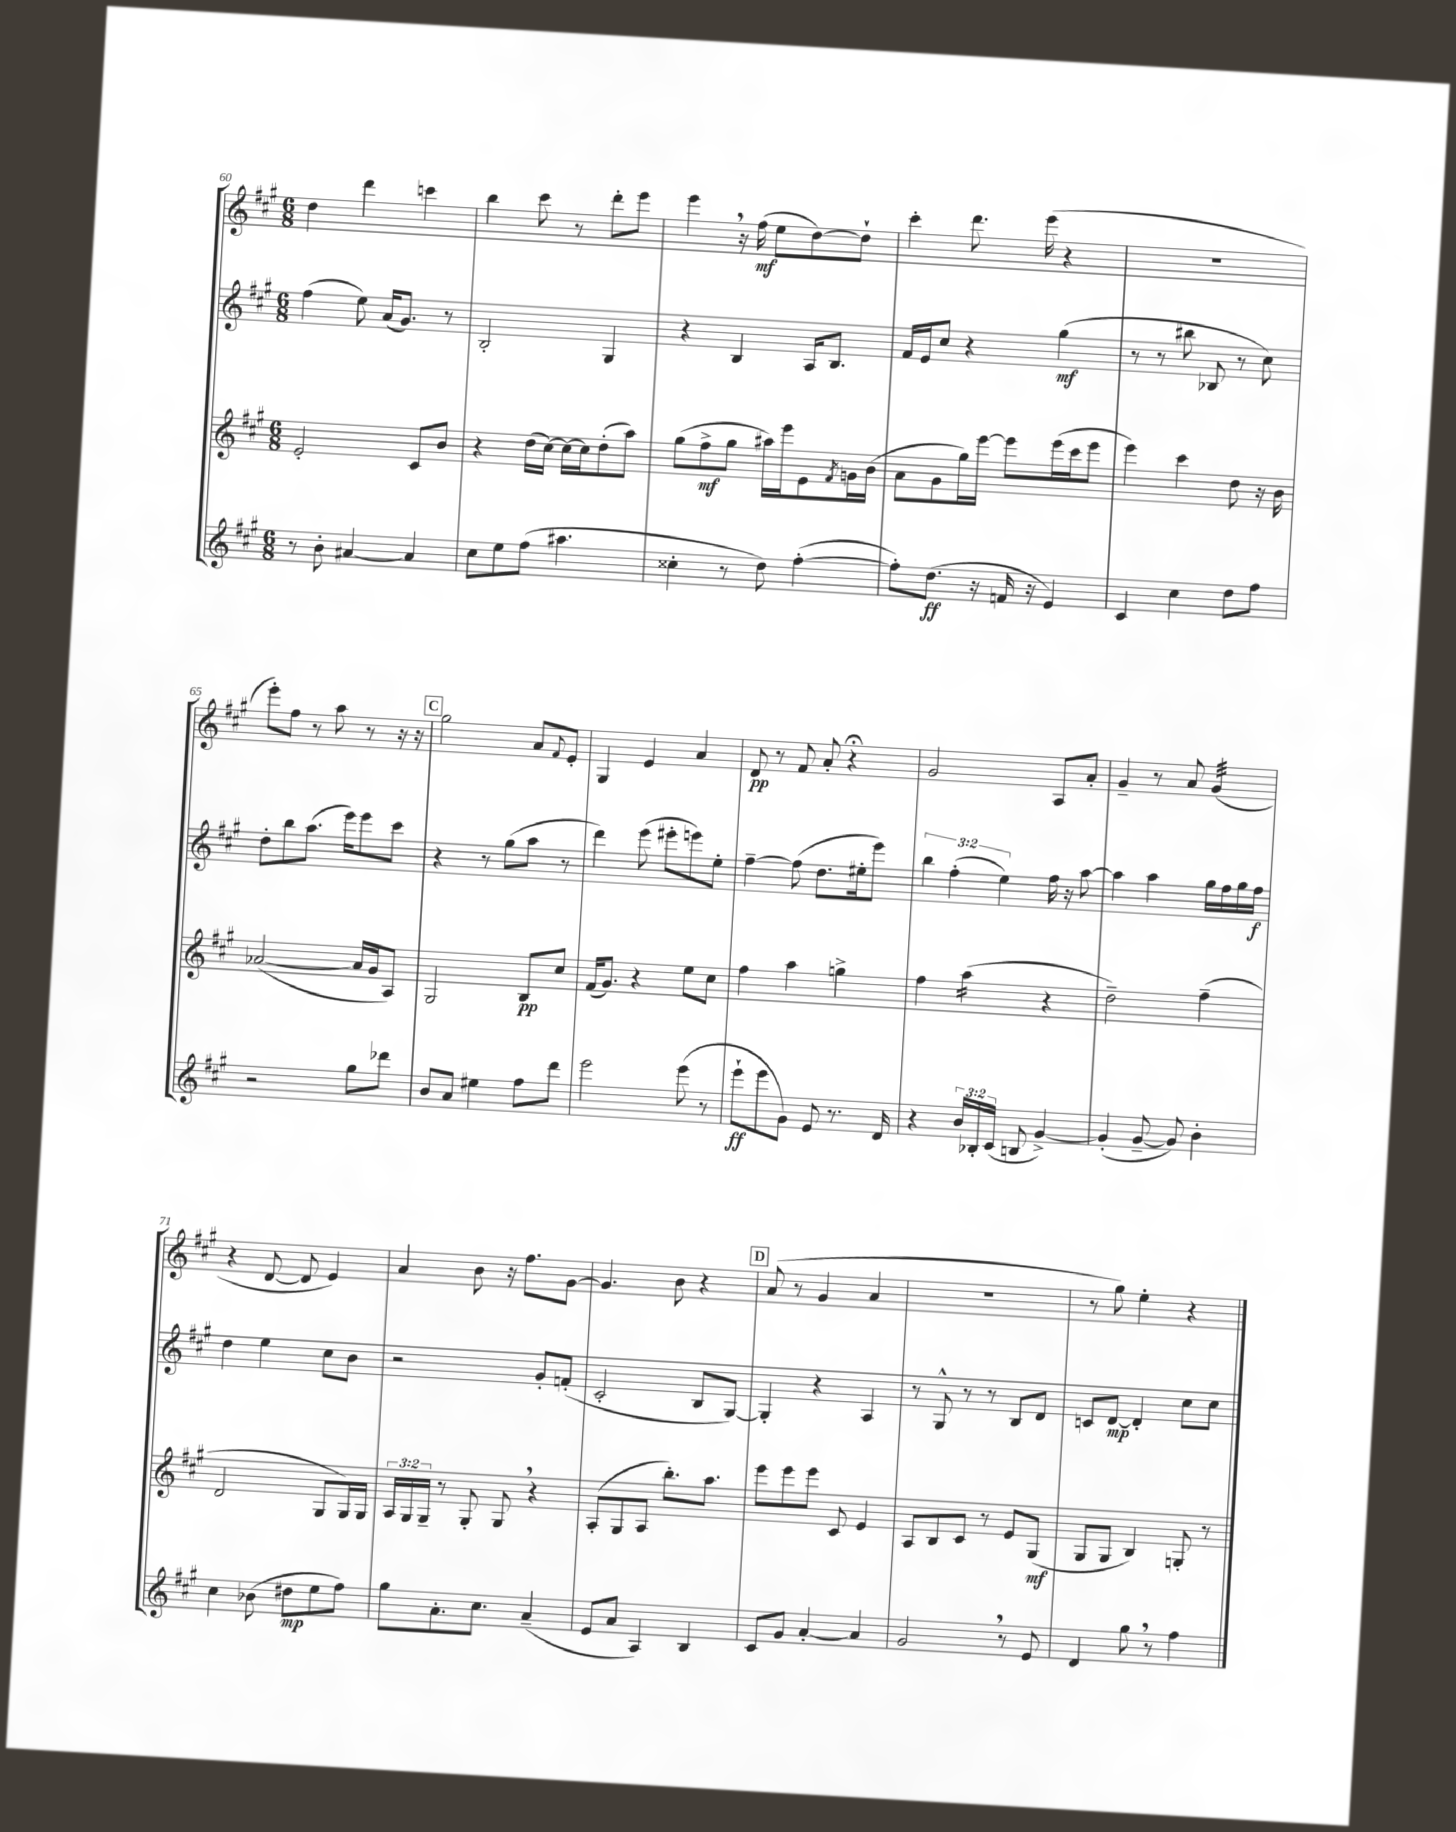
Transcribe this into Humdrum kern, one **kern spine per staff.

**kern	**kern	**kern	**kern
*staff4	*staff3	*staff2	*staff1
*clefG2	*clefG2	*clefG2	*clefG2
*k[f#c#g#]	*k[f#c#g#]	*k[f#c#g#]	*k[f#c#g#]
*M6/8	*M6/8	*M6/8	*M6/8
8r	2e'	(4ff#	4dd
8b'	.	.	.
[4a#	.	8ee)	4ddd
.	.	(16a	.
.	.	8.g#)	.
4a#]	8c#	.	4ccc
.	8b	8r	.
=	=	=	=
8cc#	4r	2B'	4bb
8ee	.	.	.
(8ff#	(16dd	.	8ccc#
.	[16cc#)	.	.
4.aa#	16cc#_	.	8r
.	16cc#]	.	.
.	(8dd'	4G#	8ddd'
.	8aa)	.	8eee
=	=	=	=
4cc##'	(8gg#	4r	4eee
.	8ff#^	.	.
8r	8gg#	4B	16r
.	.	.	(16ff#
8dd)	16aa#)	.	8ee
.	16eee	.	.
([4ff#'	8e	16A	[8dd)
.	.	8.B	.
.	8qf#	.	.
.	16g	.	8dd`]
.	(16b	.	.
=	=	=	=
8ff#'])	8a	16f#	4ccc#'
.	.	16e	.
(8.dd	8g#	8cc#	.
.	16gg#)	4r	8.ddd
16r	[16eee	.	.
16f	8eee]	.	.
16r	.	.	(16eee
4e)	(16eee	(4gg#	4r
.	16ccc#	.	.
.	8eee	.	.
=	=	=	=
4c#	4eee)	8r	2.r
.	.	8r	.
4cc#	4ccc#	8bb#	.
.	.	8B-	.
8dd	8dd	8r	.
8ff#	16r	8cc#)	.
.	16b	.	.
=	=	=	=
2r	([2a-	8dd'	8eee')
.	.	8bb	8ff#
.	.	(8.aa	8r
.	.	.	8aa
.	.	16eee)	.
8gg#	16a-]	8eee	8r
.	16g#	.	.
8ddd-	8A)	8ccc#	16r
.	.	.	16r
=	=	=	=
8b	2G#	4r	2gg#
8a	.	.	.
4ee#	.	8r	.
.	.	(8gg#	.
8ff#	8B	8aa	8a
.	.	.	8qqf#
8ddd	8cc#	8r	8e'
=	=	=	=
2eee	(16f#	4ddd)	4G#
.	8.g#)	.	.
.	4r	(8eee	4e
.	.	8eee#'	.
(8eee	8ee	8eee)	4a
8r	8cc#	8ee'	.
=	=	=	=
8eee`	4ff#	[4ff#~	8d
8eee	.	.	8r
8g#)	4aa	(8ff#]	8f#
8e	.	8.dd	8a'
8.r	4gg^	.	4r;
.	.	16ee#'	.
.	.	8eee)	.
16d	.	.	.
=	=	=	=
4r	4ff#	6bb	2g#
.	.	(6ff#'	.
24b	(4aa	.	.
24B-'	.	.	.
(24c#	.	6ee)	.
8B	.	.	.
[4g#^)	4r	16ff#	8A
.	.	16r	.
.	.	[8aa	8a'
=	=	=	=
(4g#']	2dd~)	4aa]	4g#~
[8g#~	.	4aa	8r
8g#])	.	.	8a
4b'	(4ff#~	16gg#	(4g#
.	.	16ff#	.
.	.	16gg#	.
.	.	16ff#	.
=	=	=	=
4cc#	2d	4dd	4r
(8b-	.	4ee	[8d
8dd#	.	.	8d]
8ee	8G#	8cc#	4e)
8ff#)	16G#)	8b	.
.	16G#	.	.
=	=	=	=
8gg#	24A	2r	4a
.	24G#	.	.
.	24G#~	.	.
8.a'	8r	.	.
.	8G#'	.	8b
8.cc#	.	.	.
.	8G#	.	16r
.	.	.	8.ff#
(4a~	4r	8g#'	.
.	.	(8f'	[8g#
=	=	=	=
8e	(8A'	2c#'	4.g#]
8a	8G#	.	.
4A)	8A	.	.
.	8.bb')	.	8b
4B	.	8B	4r
.	8.aa	.	.
.	.	[8G#)	.
=	=	=	=
8c#	8eee	4G#']	(8a
8g#	8eee	.	8r
[4a'	8eee	4r	4g#
.	8c#	.	.
4a]	4e	4A	4a
=	=	=	=
2g#	8A	8r	2.r
.	8B	8G#^^	.
.	8c#	8r	.
.	8r	8r	.
8r	8e	8B	.
8e	(8G#	8d	.
=	=	=	=
4d	8G#	8c	8r
.	8G#	[8d	8gg#)
8gg#	4B)	4d']	4ee'
8r	.	.	.
4ff#	8G'	8cc#	4r
.	8r	8cc#	.
==	==	==	==
*-	*-	*-	*-
